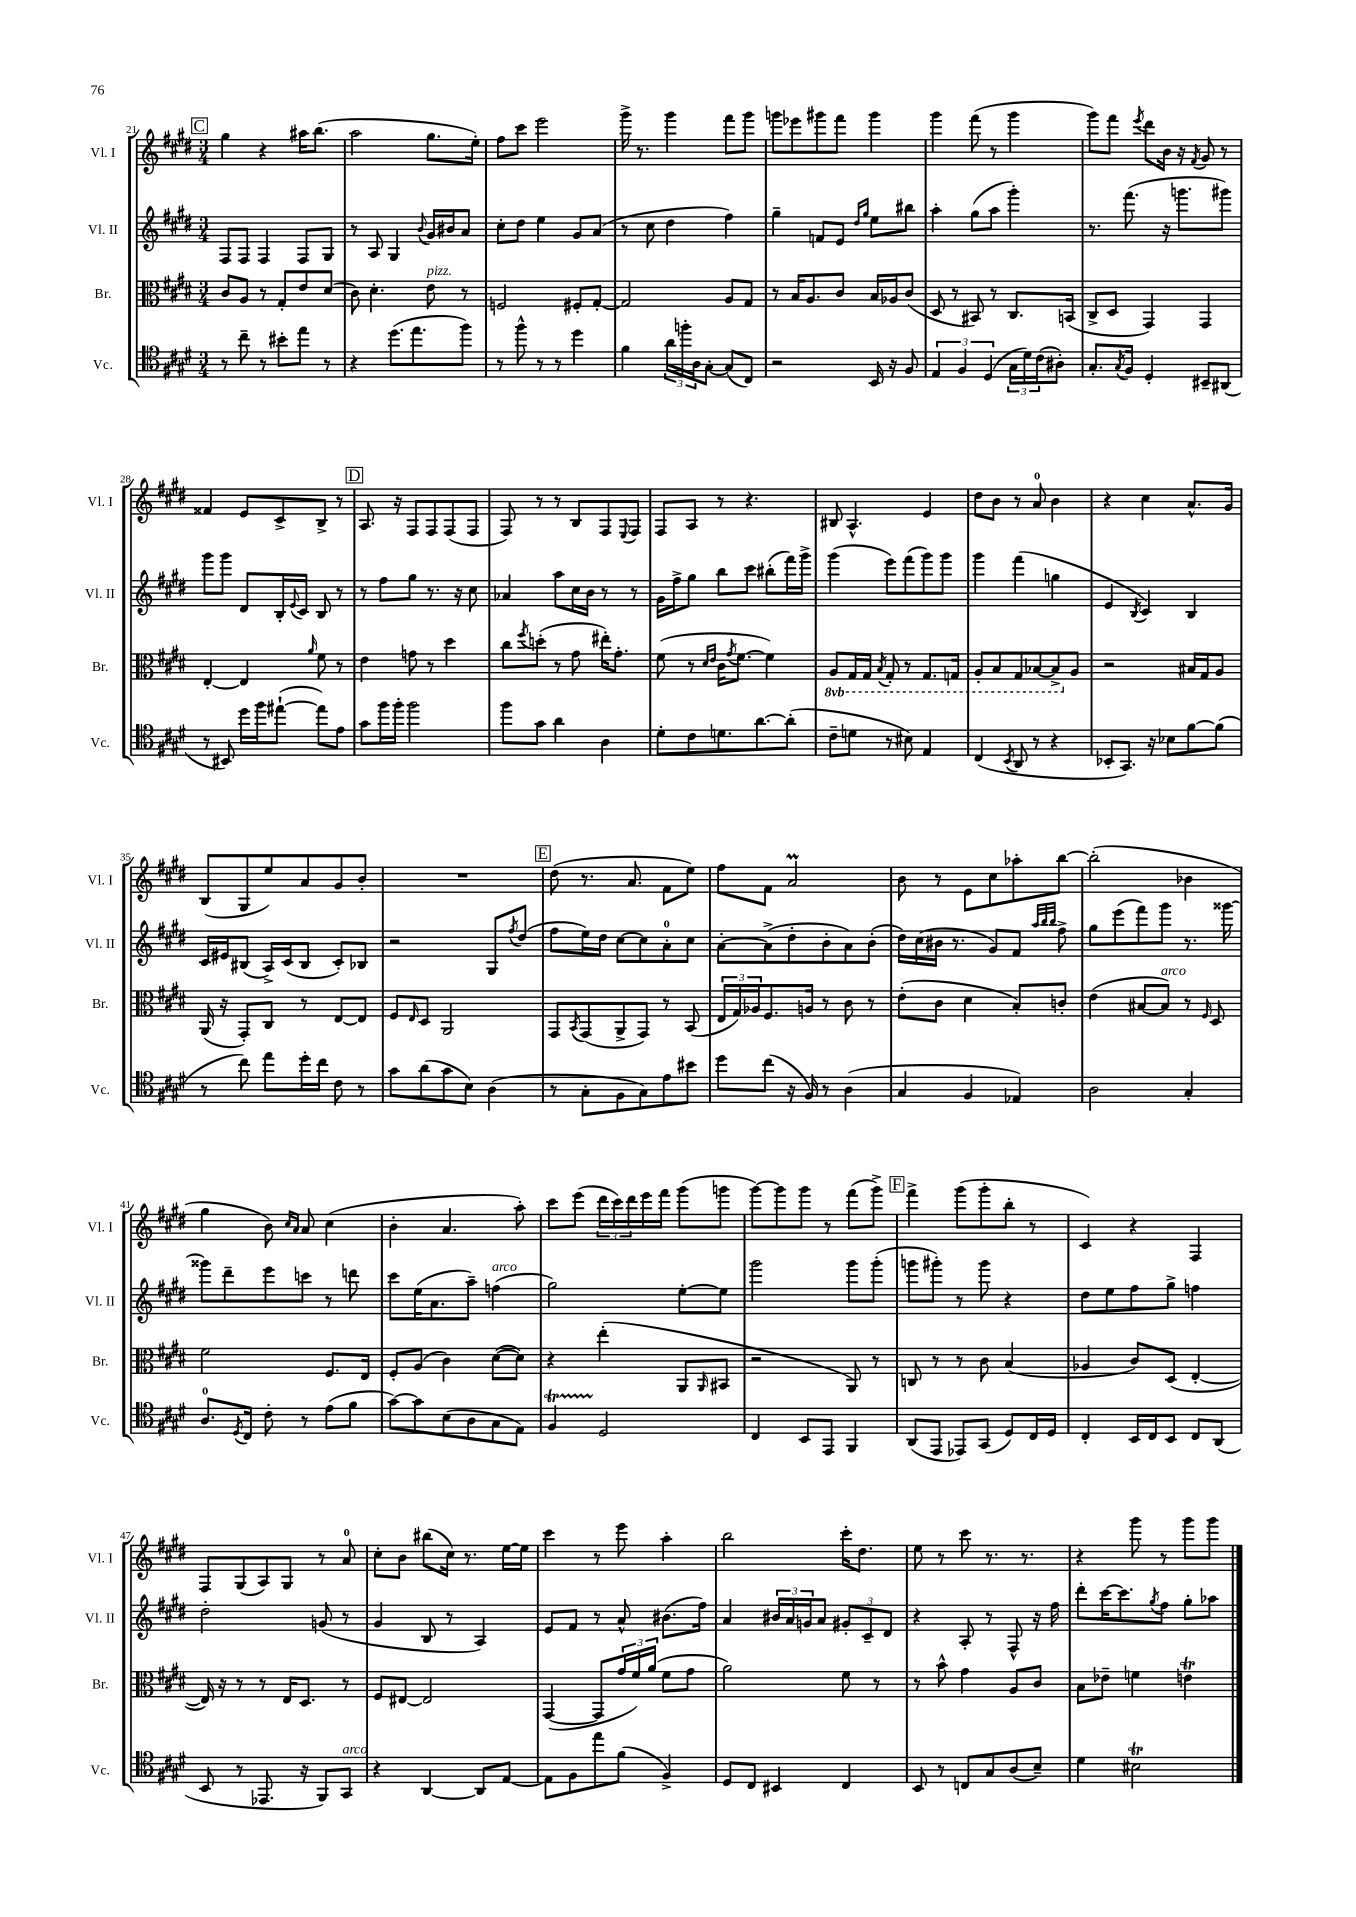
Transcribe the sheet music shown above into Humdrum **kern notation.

**kern	**kern	**kern	**kern
*staff4	*staff3	*staff2	*staff1
*clefC4	*clefC3	*clefG2	*clefG2
*k[f#c#g#d#]	*k[f#c#g#d#]	*k[f#c#g#d#]	*k[f#c#g#d#]
*M3/4	*M3/4	*M3/4	*M3/4
8r	8c#	8F#	4gg#
8cc#~	8A	8F#	.
8r	8r	4F#	4r
8b#'	8G#'	.	.
8ee	8e	8F#	16aa#
.	.	.	(8.bb
8r	(8d#	8G#	.
=	=	=	=
4r	8c#)	8r	2aa
.	4.d#'	8A	.
(8.dd#	.	4G#	.
8.ee	.	.	.
.	.	8qqb	.
.	8e	16g#	8.gg#
.	.	16b#	.
8ff#)	8r	8a	.
.	.	.	16ee')
=	=	=	=
8r	2F	8cc#'	8ff#
8ff#^^	.	8dd#	8ccc#
8r	.	4ee	2eee
8r	.	.	.
4dd#	8F#'	8g#	.
.	[8G#'	(8a	.
=	=	=	=
4f#	2G#]	8r	16ggg#^
.	.	.	8.r
.	.	8cc#	.
24a	.	4dd#	4ggg#
24ff'	.	.	.
24A	.	.	.
[8G#'	.	.	.
(8G#]	8A	4ff#)	8fff#
8C#)	8G#	.	8ggg#
=	=	=	=
2r	8r	4gg#~	8ggg
.	16B	.	8eee-
.	8.A	.	.
.	.	8f	8ggg#
.	8c#	8e	8fff#
.	.	16qqdd#	.
.	.	16qqgg#	.
16BB	16B	8ee	4ggg#
16r	16A-	.	.
8F#	(8c#	8bb#	.
=	=	=	=
6E	8D#	4aa'	4ggg#
.	8r	.	.
6F#	.	.	.
.	8BB#)	(8gg#	(8fff#
(6D#	.	.	.
.	8r	8aa	8r
24G#	8.C#	4ggg#')	4ggg#
24d#)	.	.	.
(24c#	.	.	.
8A#')	.	.	.
.	(16BB	.	.
=	=	=	=
8.G#'	8C#^	8.r	8ggg#)
.	8D#	.	8fff#
8qG#	.	.	.
16F#	.	(8.fff#	.
.	.	.	8qeee
4D#'	4GG#)	.	8ddd#
.	.	16r	16b
.	.	8.ggg	16r
.	.	.	8qf#
8BB#~	4GG#	.	8g#
(8AA#	.	8ggg#)	8r
=	=	=	=
8r	[4E'	8ggg#	4f##
8BB#)	.	8ggg#	.
16dd#	4E]	8d#	8e
16ff#	.	.	.
([8ee#`	.	16B'	8c#^
.	.	8qqe	.
.	.	16c#	.
.	16qqa	.	.
8ee#])	8f#	8B	8B^
8e	8r	8r	8r
=	=	=	=
8g#	4e	8r	8.A
16ff#	.	8ff#	.
16ff#'	.	.	16r
2ff#	8g	8gg#	8F#
.	8r	8.r	8F#
.	4dd#	.	(8F#
.	.	16r	.
.	.	8cc#	8F#
=	=	=	=
8ff#	8cc#	4a-	8F#)
.	8qff#	.	.
8g#	(8dd'	.	8r
4a	8r	8aa	8r
.	8g#	16cc#	8B
.	.	16b	.
4A	16ee#')	8r	8F#
.	8.g#'	.	.
.	.	.	8qqE
.	.	8r	8F#
=	=	=	=
8d#'	(8f#	16g#	8F#
.	.	16ff#^	.
8c#	8r	8gg#	8A
.	16qqd#	.	.
.	16qqe	.	.
8.d	16c#	8bb	8r
.	8qg#	.	.
.	[8.f#	.	.
.	.	8ccc#	4.r
[8.a	.	.	.
.	4f#])	(8bb#'	.
(8a']	.	16fff#)	.
.	.	16ggg#^	.
=	=	=	=
8c#~	8AA	(4ggg#	8B#
8d	16GG#	.	4.A^^
.	16GG#	.	.
.	8qBB	.	.
8r	8GG#'	8eee)	.
8B#)	8r	(8fff#	.
4E	8.GG#	8ggg#)	4e
.	.	8ggg#	.
.	16GG	.	.
=	=	=	=
(4C#	8AA'	4ggg#	8dd#
.	8BB	.	8b
8qBB	.	.	.
8AA	8GG#	(4fff#	8r
8r	[8BB-	.	8a
4r	8BB-^]	4gg	4b
.	8A	.	.
=	=	=	=
8BB-'	2r	4e	4r
8.GG#)	.	.	.
.	.	8qB	.
.	.	4c#)	4cc#
16r	.	.	.
8B-	.	.	.
[8f#	16B#	4B	8.a^^
.	16G#	.	.
(8f#]	8A	.	.
.	.	.	16g#
=	=	=	=
8r	(16AA	16c#	(8B
.	16r	16e#	.
8cc#)	8GG#')	(8B#	8G#
8ee	8C#	16A^)	8ee)
.	.	(16c#	.
16dd#'	8r	8B#	8a
16cc#	.	.	.
8c#	[8E	8c#')	8g#
8r	8E]	8B-	8b'
=	=	=	=
8g#	8F#	2r	2.r
.	16qqE	.	.
(8a	8D#	.	.
8g#	2AA	.	.
8B)	.	.	.
(4A	.	8G#	.
.	.	8qff#	.
.	.	(8dd#	.
=	=	=	=
8r	8GG#	8ff#	(8dd#
.	8qBB	.	.
8G#'	(8GG#	16ee)	8.r
.	.	16dd#	.
8F#	8AA^	[8cc#	.
.	.	.	8.a
8G#)	8GG#)	8cc#]	.
8e	8r	8a'	8f#
8b#	(8BB	8cc#	8ee)
=	=	=	=
8dd#	24E	[8a'	8ff#
.	24G#)	.	.
.	24A-	.	.
(8cc#	8.F#	(8a^]	8f#
16r	.	8dd#'	2a
16F#)	16A	.	.
8r	8r	8b'	.
(4A	8c#	8a)	.
.	8r	(8b'	.
=	=	=	=
4G#	(8e'	16dd#)	8b
.	.	(16cc#	.
.	8c#	16b#	8r
.	.	8.r	.
4F#	4d#	.	8e
.	.	8g#)	8cc#
4E-)	8B')	8f#	8aa-'
.	.	32qqaa	.
.	.	32qqbb	.
.	.	32qqbb	.
.	8c'	8ff#^	[8bb
=	=	=	=
2A	(4e	8gg#	(2bb']
.	.	(8eee	.
.	[8B#	8fff#)	.
.	8B#])	8ggg#	.
4G#'	8r	8.r	4b-
.	16qqF#	.	.
.	8D#	.	.
.	.	[16ggg##	.
=	=	=	=
8.A	2f#	8ggg##]	4gg#
.	.	8ddd#~	.
8qD#	.	.	.
16C#	.	.	.
8c#'	.	8eee	8b)
.	.	.	16qqcc#
.	.	.	16qqa
8r	.	8ccc	8a
(8e	8.F#	8r	(4cc#
8f#	.	8ddd	.
.	16E	.	.
=	=	=	=
[8g#)	8F#'	8ccc#	4b'
8g#]	(8A	(16ee	.
.	.	8.a	.
(8B	4c#)	.	4.a
8A	.	8aa~)	.
8G#	([8d#	(4ff	.
8E)	8d#])	.	8aa')
=	=	=	=
4F#	4r	2gg#)	8ccc#
.	.	.	(8eee
2D#	(4ee'	.	24ddd#
.	.	.	24ccc#)
.	.	.	24ddd#
.	.	.	16eee
.	.	.	16fff#
.	8AA	[8ee'	(8ggg#
.	16qqAA	.	.
.	8BB#	8ee]	8ggg
=	=	=	=
4C#	2r	2ggg#	[8ggg#)
.	.	.	8ggg#]
8BB	.	.	8ggg#
8EE	.	.	8r
4FF#	8AA)	8ggg#	(8fff#
.	8r	(8ggg#'	8ggg#^)
=	=	=	=
(8AA	8C	8ggg	4fff#^
8EE	8r	8ggg#')	.
8EE-)	8r	8r	(8ggg#
(8GG#	8c#	8ggg#	8ggg#'
8D#)	(4B	4r	8bb'
16C#	.	.	8r
16D#	.	.	.
=	=	=	=
4C#'	4A-	8dd#	4c#)
.	.	8ee	.
16BB	8c#)	8ff#	4r
16C#	.	.	.
8BB	(8D#	8gg#^	.
8C#	[4E'	4ff	4F#
(8AA	.	.	.
=	=	=	=
8BB	16E])	2dd#'	8F#
.	16r	.	.
8r	8r	.	(8G#
8.EE-	8r	.	8A)
.	16E	.	8G#
16r	8.D#	.	.
8FF#)	.	(8g	8r
8GG#	8r	8r	8a
=	=	=	=
4r	8F#	4g#	8cc#'
.	[8E#	.	8b
[4AA	2E#]	8B	(8bb#
.	.	8r	16cc#)
.	.	.	8.r
8AA]	.	4A)	.
[8E	.	.	[16ee
.	.	.	16ee]
=	=	=	=
8E]	([4GG#	8e	4ccc#
8F#	.	8f#	.
8ee	8GG#]	8r	8r
(8f#	24g#	8a^^	8eee
.	24f#)	.	.
.	(24a	.	.
4F#^)	8f#	(8.b#	4aa'
.	8g#	.	.
.	.	16ff#)	.
=	=	=	=
8D#	2a)	4a	2bb
8C#	.	.	.
4BB#	.	24b#	.
.	.	24a	.
.	.	24g	.
.	.	8a	.
4C#	8f#	12g#'	16ccc#'
.	.	.	8.dd#
.	.	12c#~	.
.	8r	.	.
.	.	12d#	.
=	=	=	=
8BB	8r	4r	8ee
8r	8b^^	.	8r
8C	4g#	8A'	8ccc#
8G#	.	8r	8.r
(8A	8A	8F#^^	.
.	.	.	8.r
8B~)	8c#	16r	.
.	.	16ff#	.
=	=	=	=
4d#	8B	8ddd#'	4r
.	8e-~	[16ccc#	.
.	.	8.ccc#]	.
2B#	4f	.	8ggg#
.	.	8qgg#	.
.	.	8ff#	8r
.	4e	8gg#'	8ggg#
.	.	8aa-	8ggg#
==	==	==	==
*-	*-	*-	*-
